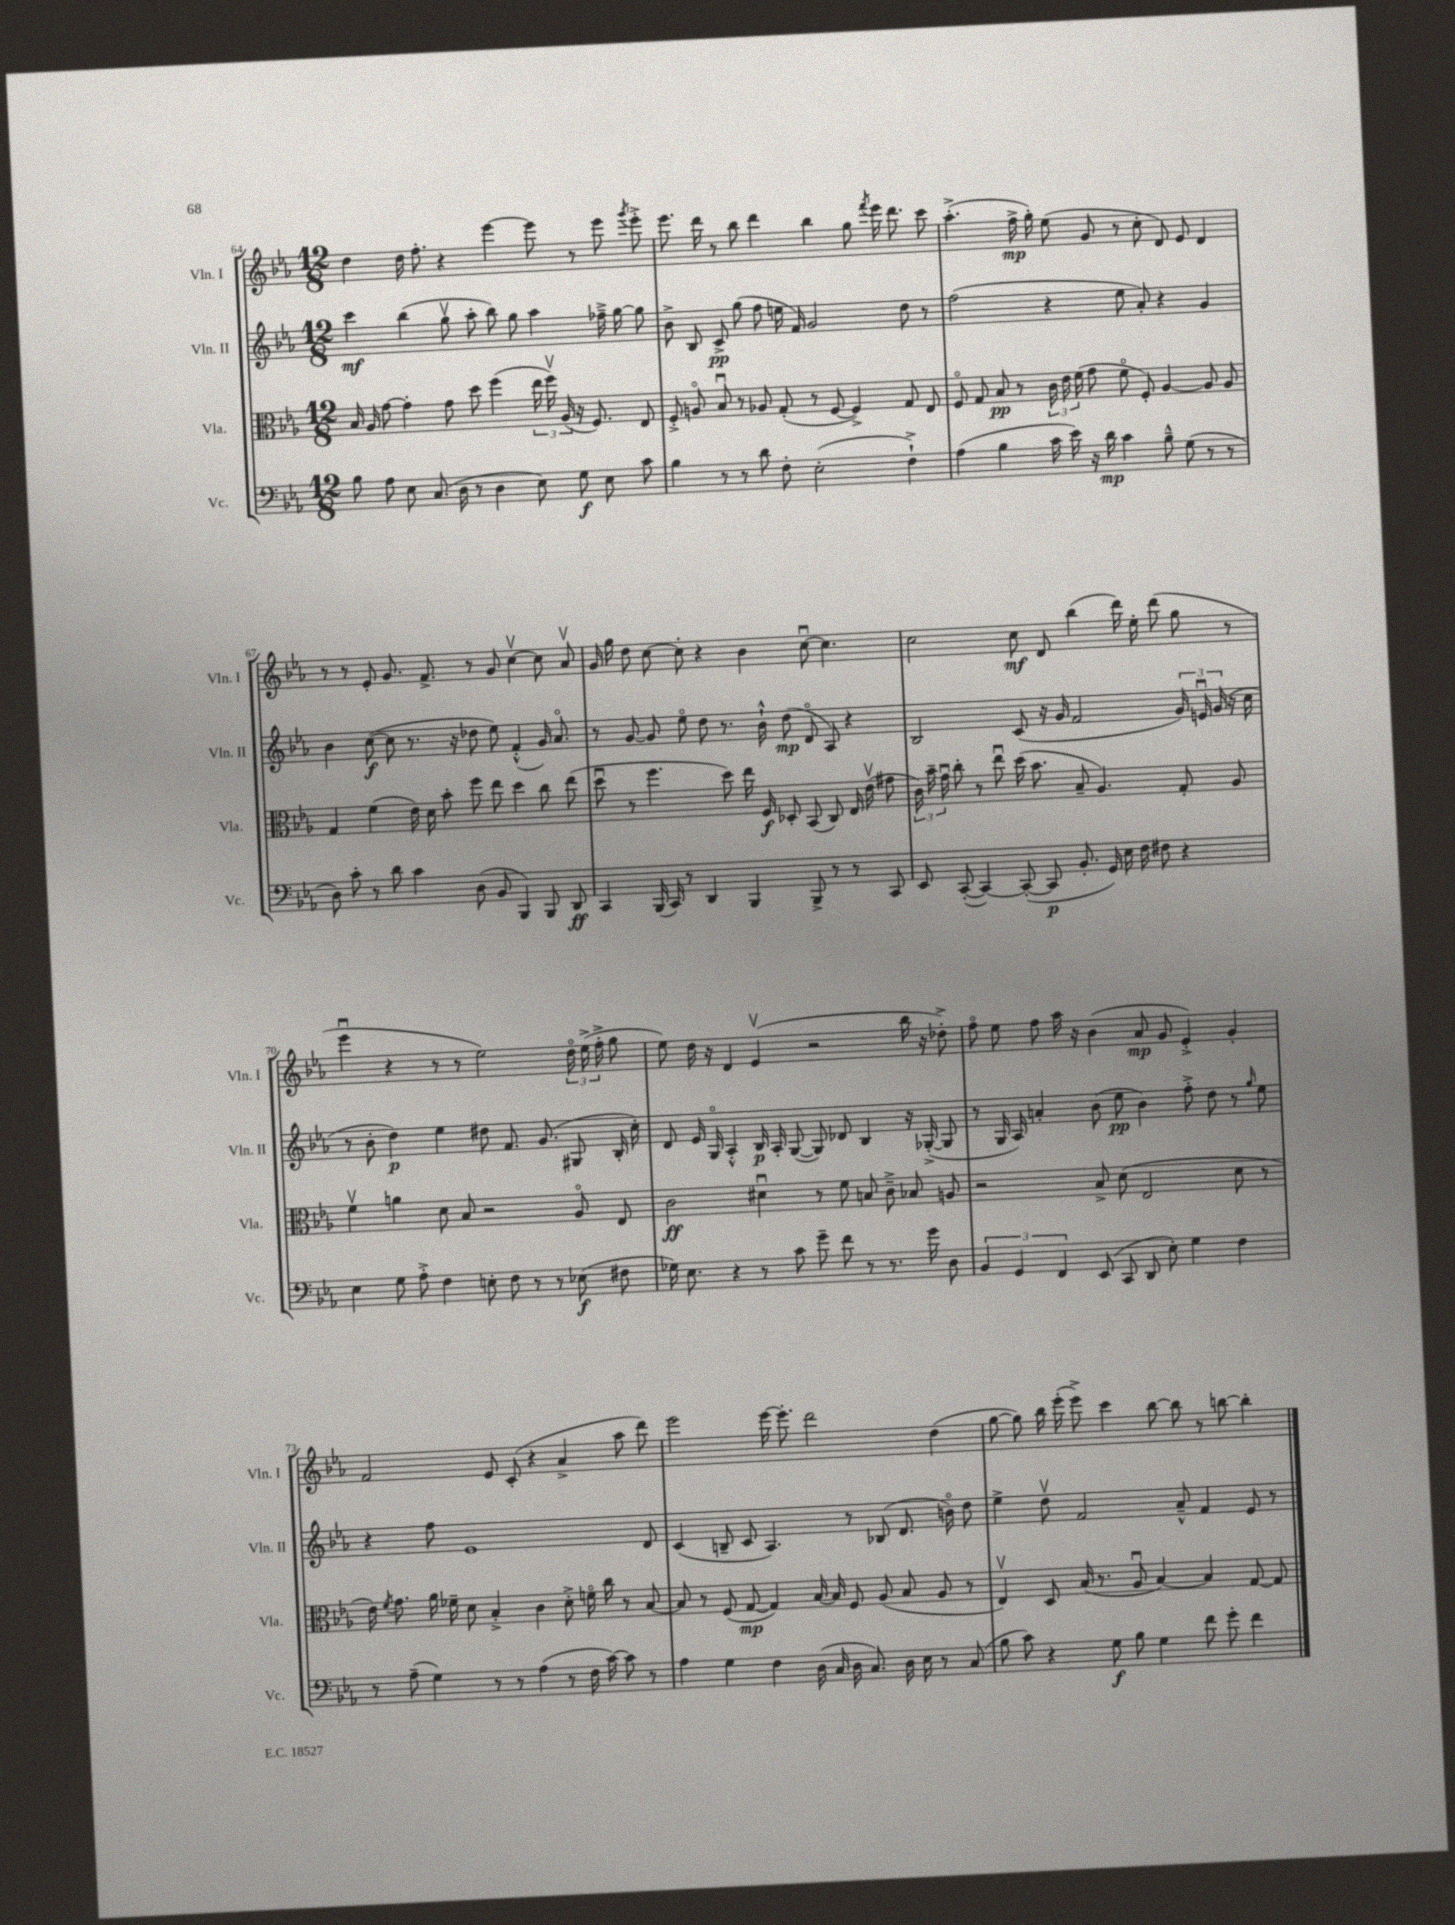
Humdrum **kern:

**kern	**kern	**kern	**kern
*staff4	*staff3	*staff2	*staff1
*clefF4	*clefC3	*clefG2	*clefG2
*k[b-e-a-]	*k[b-e-a-]	*k[b-e-a-]	*k[b-e-a-]
*M12/8	*M12/8	*M12/8	*M12/8
8B-\	16B-/	4ccc\	4dd\
.	16A-/	.	.
8A-\	[8g\	.	.
8E-\	4g'\]	(4bb-\	16dd\
.	.	.	8.ff'\
(8.C/	.	.	.
.	8g\	8ggv\	4r
16D\	.	.	.
8r	8dd\	8aa-'\	.
4D\	(4ff\	8bb-\)	[4eee-\
.	.	8gg\	.
8E-\)	24ee-\	4aa-\	8eee-\]
.	24ffv\)	.	.
.	(24A-/	.	.
8G\	16r	.	8r
.	8.F/)	.	.
8E-\	.	16ff-~^\	8eee-\
.	.	[16gg\	.
.	.	.	8qggg/
8c\	8E-/	8gg\]	8eee-'^\
=	=	=	=
4B-\	8F'^/	8b-^\	8.eee-\
.	8Ao/	8B-/	.
.	.	.	16ddd\
8r	8B-u/	8c^/	8r
8r	8r	(8gg\	8bb-\
8d\	8A-/	8ff\	4ddd\
8F'\	(8G'/	16ee\	.
.	.	16f/)	.
(2E-'\	8r	2g/	4bb-\
.	[8F/	.	.
.	4F^/])	.	8gg\
.	.	.	8qfff/
.	.	.	16eee-\
.	.	.	8.ddd\
4F`^\)	8G/	8dd\	.
.	8E-/	8r	8ccc\
=	=	=	=
(4A-\	8Fo/	(2ff\	(4.aa-'^\
.	8G/	.	.
4B-\	8B-/	.	.
.	8r	.	16ff^\
.	.	.	16gg'\)
16c\	24c\	4r	(8ee-\
.	24e-\	.	.
16e-\)	.	.	.
.	(24f\	.	.
16r	8g\	.	8g/
16d\	.	.	.
4c\	8fo\	8ee-\	8r
.	8F'/)	8a-'/)	8cc'\
8B-~^^\	[4A-/	4r	8d/)
(8G\	.	.	8e-/
8r	8A-/]	4g/	4d/
8r	8A-/	.	.
=	=	=	=
8D\)	4G/	4b-\	8r
8c'\	.	.	8r
8r	(4f\	([8cc\	8e-'/
8d\	.	8cc\]	8.g/
4c\	16e-\)	8.r	.
.	16d\	.	8.f^/
.	8b-'\	.	.
.	.	16r	.
(8D\	8ff\	8dd-\	8r
8BB-/	8ee-\	8ee-\)	8g/
4BBB-/)	4dd\	(4f'^^/	[4ccv\
8BBB-/	8cc\	16g/)	8cc\]
.	.	8.a-o/	.
8DD/	(8ee-\	.	8a-v/
=	=	=	=
4CC/	8ddu\	8r	16g/
.	.	.	16gg\
.	8r	[8g/	8dd\
(16BBB-/	4.ff\	8g/]	[8cc\
16CC/)	.	.	.
8r	.	8ee-o\	8cc'\]
4DD/	.	8dd\	4r
.	8dd\)	8.r	.
4BBB-/	16ee-\	.	4b-\
.	16F/	16b-`^^\	.
.	8D-'/	(8dd\	.
8BBB-^/	(8BB-/	8do/	[8ccu\
8r	8C/)	8A-/)	4.cc\]
8r	16E-/	4r	.
.	(16e-v\	.	.
8CC/	8g#\	.	.
=	=	=	=
8EE-/	24c\)	2B-/	2cc\
.	24b-~\	.	.
.	24gu\	.	.
([8CC'/	8cc'\	.	.
4CC/_)	8r	.	.
.	8ee-u\	.	.
(8CC'/_	(16dd\	(8c/	8cc\
.	8.b-\	.	.
8CC/]	.	16r	8d/
.	.	16g/	.
8.BB-'/	8B-~/	2f/	(4bb-\
.	4.A-/)	.	.
16GG/)	.	.	.
16E-\	.	.	16ddd\)
16F\	.	.	16ee-'\
8F#\	.	.	(8ddd\
4r	8G'/	24g/)	8gg\
.	.	24eu/	.
.	.	(24g/	.
.	8A-/	16r	8r
.	.	16cc\	.
=	=	=	=
4E-\	4fv\	8r	4eee-u\
.	.	8b-'\	.
8G\	4a\	4dd\)	4r
8A-'^\	.	.	.
4F\	8d\	4ee-\	8r
.	8B-/	.	8r
8E'\	2r	8dd#\	2ee-\)
8F\	.	8.f/	.
8r	.	.	.
.	.	(8.g/	.
8r	.	.	.
(8E-\	8A-o/	8G#/	24ddo\
.	.	.	(24ee-^\
.	.	.	24ff'^\
8F#\	8E-/	16B-'/	8gg\
.	.	16cc'\)	.
=	=	=	=
16G-\)	2c\	8d/	8ee-\)
8.E-\	.	.	.
.	.	16e-/	16dd\
.	.	16Go/	16r
4r	.	4A-'^^/	4d/
8r	4d#u\	16B-/	(4e-v/
.	.	16A-'/	.
8c\	.	([8G/	.
8g~\	8r	8G/])	2r
8f\	8f\	8d-/	.
8r	8B/	4B-/	.
8.r	8c~^\	.	.
.	8B-/	16r	16bb-\
16g\	.	([16G-'^/	16r
8D\	8A/	8G-/]	8dd-'^\)
=	=	=	=
6BB-/	2r	8r	8ffo\
.	.	16G/	8ee-\
6GG/	.	.	.
.	.	16A-/)	.
.	.	4a'/	8ff\
6FF/	.	.	.
.	.	.	16aa-\
.	.	.	16r
(8EE-/	8B-^/	(8b-\	(4b-\
8CC/	(8d\	8ee-\	.
8DD/	2E-/	4b-\)	8a-/
8E-'\)	.	.	8g/
4G\	.	8ff'^\	4e-'^/)
.	.	8dd\	.
4F\	8d\	8r	4g'/
.	.	16qqgg/	.
.	8r	8ee-\	.
=	=	=	=
8r	16e-\)	4r	2f/
.	8qf/	.	.
.	8.g\	.	.
(8A-~\	.	.	.
4G\)	16a-\	8ff\	.
.	16f-~\	.	.
.	8d\	1e-	.
8r	4B-'^/	.	8e-/
8r	.	.	(8c'/
(4A-\	4c\	.	4r
8r	8d'^\	.	4a-^/
16F\	16fo\	.	.
[16c\)	16cc\	.	.
8c\]	8r	.	8aa-\
8r	[8B-/	8d/	8ddd\)
=	=	=	=
4A-\	8B-/]	(4c/	2eee-\
.	8r	.	.
4G\	(8F/	8B~/	.
.	[8G/	8c/	.
4F\	4G/])	4.A-/)	[16eee-\
.	.	.	8.eee-'\]
(16D\	[16B-/	.	2ddd\
16C/	16B-/]	.	.
16D\	8F/	8r	.
8.C/)	.	.	.
.	(8A-/	(8B-/	.
16D\	8B-/	8.d/	.
16E-\	.	.	.
8r	8A-/	.	(4dd\
.	.	16bo\)	.
(8C/	8r	8dd\	.
=	=	=	=
8B-\	4E-v/)	4ee-^\	[8gg\
8c\)	.	.	8gg\])
4r	8D/	8ddv\	16bb-\
.	.	.	(16eee-'\
.	(16B-/	2f/	8eee-^\)
.	8.r	.	.
8G\	.	.	4ccc\
8B-\	8A-u/	.	.
4G\	[4B-/)	.	[8bb-\
.	.	8a-~^^/	8bb-\]
8f\	4B-/]	4f/	8r
8g'\	.	.	[8bb\
4f\	[8G/	8e-/	4bb'\]
.	8G/]	8r	.
==	==	==	==
*-	*-	*-	*-
